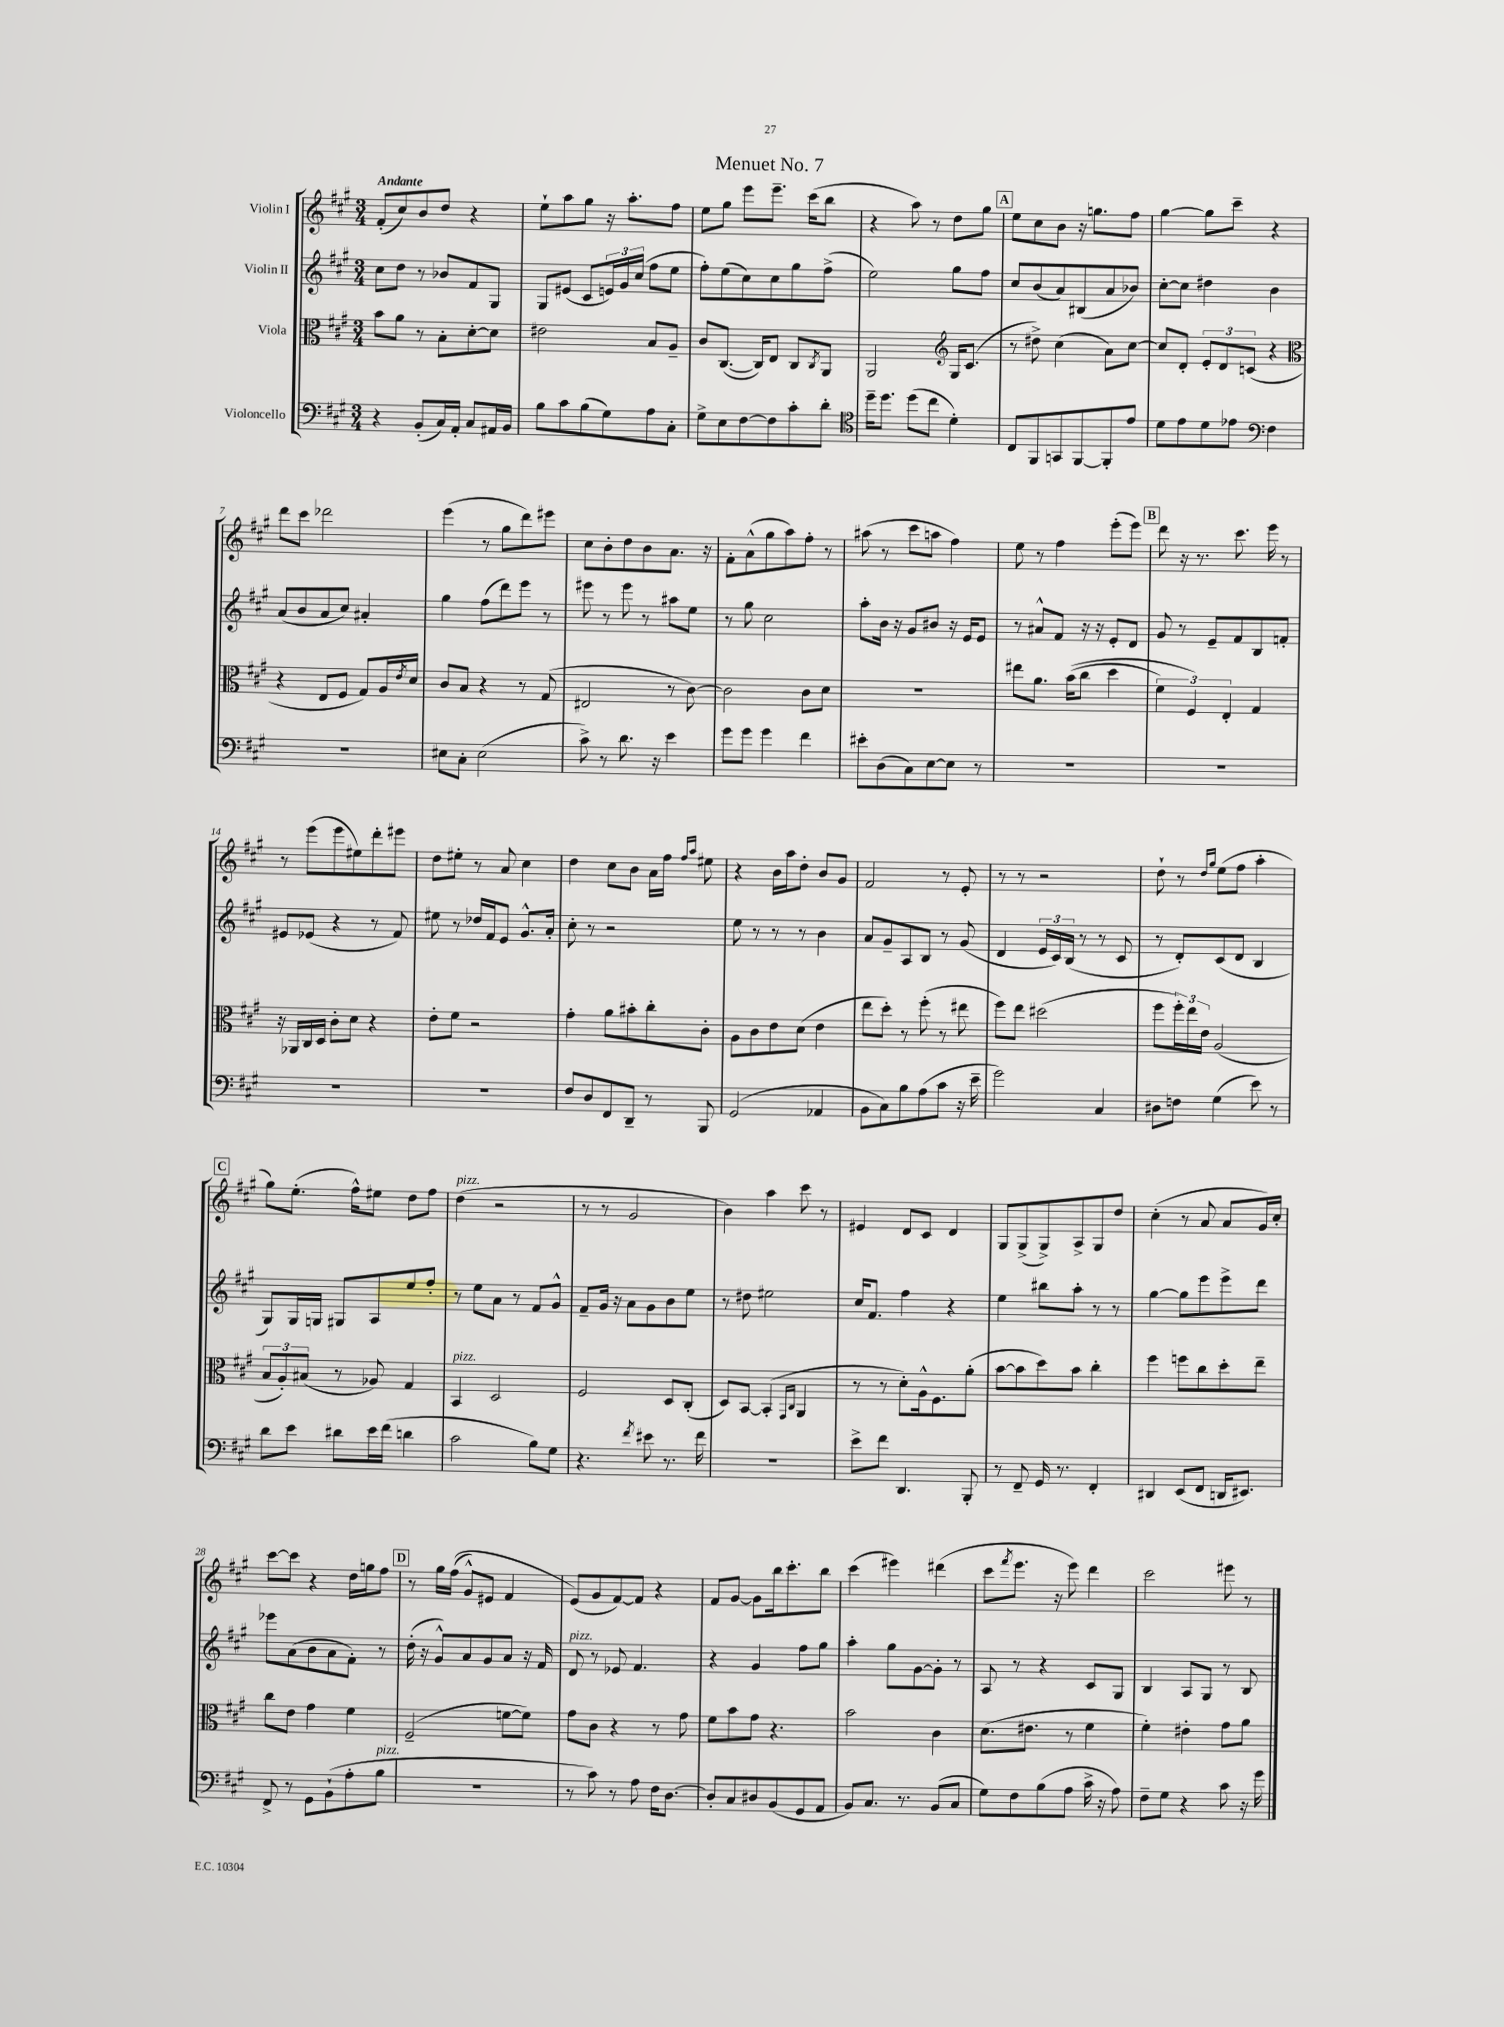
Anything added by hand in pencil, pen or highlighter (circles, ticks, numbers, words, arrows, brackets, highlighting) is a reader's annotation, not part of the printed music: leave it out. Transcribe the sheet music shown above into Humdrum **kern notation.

**kern	**kern	**kern	**kern
*staff4	*staff3	*staff2	*staff1
*clefF4	*clefC3	*clefG2	*clefG2
*k[f#c#g#]	*k[f#c#g#]	*k[f#c#g#]	*k[f#c#g#]
*M3/4	*M3/4	*M3/4	*M3/4
4r	8b	8cc#	(8f#'
.	8a	8dd	8cc#)
(8BB'	8r	8r	8b
16C#)	8B'	8b-	8dd
16AA'	.	.	.
8C#	[8d'	8f#	4r
16AA#	8d]	8G#	.
16BB	.	.	.
=	=	=	=
8B	2e#	8G#	8ee`
8c#	.	(8e#	8aa
(8B	.	8c#	8gg#
8G#)	.	24e)	16r
.	.	24g#	.
.	.	.	8.aa'
.	.	(24cc#	.
8A	8B	8ff#	.
8C#'	8A~	8ee	8ff#
=	=	=	=
8G#^	8c#	8ff#')	8ee
8E	([8.C#	(8ee	8gg#
[8F#	.	8cc#)	8eee
.	16C#])	.	.
8F#]	8E	8cc#	8.eee~
8c#'	8C#	8gg#	.
.	.	.	(16ccc#
.	8qC#	.	.
8d'	8AA	(8ff#^	8bb
=	=	=	=
*clefC4	*	*	*
16dd~	2AA	2ee)	4r
8.dd	.	.	.
(8dd	.	.	8aa)
8cc#	.	.	8r
*	*clefG2	*	*
4d')	16G#	8gg#	8dd
.	(8.c#	.	.
.	.	8ff#	8gg#
=	=	=	=
8C#	8r	8cc#	8ee
8FF#	8dd#^)	(8b	8cc#
8GG	(4cc#	8a)	8b
[8FF#	.	(8B#	16r
.	.	.	8.gg
8FF#']	8a)	8a	.
8e	[8cc#	8b-)	8ff#
=	=	=	=
8d	8cc#]	[8cc#'	[4gg#
8e	8d'	8cc#]	.
8d	12e'	4dd#	8gg#]
.	12d	.	.
8e-	.	.	8ccc#~
.	(12c	.	.
*clefF4	*	*	*
4F#	4r	4b	4r
=	=	=	=
*	*clefC3	*	*
2.r	4r	(8a	8ddd
.	.	8b	8ccc#
.	8E	8a	2ddd-
.	8F#	8cc#)	.
.	8G#)	4a#'	.
.	16A	.	.
.	8qe	.	.
.	16d	.	.
=	=	=	=
8E#	8c#	4gg#	(4eee
8C#'	8B	.	.
(2E#	4r	(8ff#	8r
.	.	8ddd)	8gg#
.	8r	8eee	8ddd)
.	(8G#	8r	8eee#
=	=	=	=
8c#^)	2E#	8eee#	8cc#
8r	.	8r	8b'
8.d	.	8eee#	8dd
.	.	8r	8b
16r	.	.	.
4e	8r	8aa#	8.a
.	[8c#)	8ee	.
.	.	.	16r
=	=	=	=
8g#	2c#]	8r	8f#'
8g#	.	8gg#	(8a^^
4g#	.	2cc#	8gg#
.	.	.	8aa)
4f#	8c#	.	8ff#'
.	8d	.	8r
=	=	=	=
8e#'	2.r	8aa'	(8aa#
(8D	.	16b	8r
.	.	16r	.
8C#)	.	8g#	8ccc#
[8E	.	8b#	8aa
8E]	.	16r	4ff#)
.	.	16e	.
8r	.	8e	.
=	=	=	=
2.r	8ee#	8r	8ee
.	8.a	8a#^^	8r
.	.	8f#	4ff#
.	&((16b	.	.
.	8cc#	16r	.
.	.	16r	.
.	4dd	8e'	(8eee'
.	.	8d	8eee)
=	=	=	=
2.r	6f#)	8g#	8ddd
.	.	8r	16r
.	6F#&)	.	.
.	.	.	8.r
.	.	8e~	.
.	6E'	.	.
.	.	8f#	8.ccc#
.	4G#	8B	.
.	.	.	16eee
.	.	8f'	8r
=	=	=	=
2.r	16r	8e#	8r
.	16AA-	.	.
.	16C#	(8e-	(8eee
.	16D	.	.
.	8c#'	4r	8eee
.	8d	.	8ee#)
.	4r	8r	8ddd'
.	.	8f#)	8eee#
=	=	=	=
2.r	8e'	8ee#	8dd
.	8f#	8r	8ee#'
.	2r	16dd-	8r
.	.	16f#	.
.	.	8e	8a
.	.	8.g#^^	4cc#
.	.	16a'	.
=	=	=	=
8F#	4g#'	8cc#'	4dd
8D	.	8r	.
8FF#	8a	2r	8cc#
8DD~	8b#'	.	8b
8r	8cc#'	.	16a
.	.	.	16ff#
.	.	.	16qqff#
.	.	.	16qqaa
8BBB	8c#'	.	8ee#
=	=	=	=
(2GG#	8A	8ee	4r
.	8c#	8r	.
.	8e	8r	16b
.	.	.	16aa
.	(8d	8r	8dd'
4AA-	4e	4b	8b
.	.	.	8g#
=	=	=	=
8BB	8ee	8a	2f#
8C#)	8dd')	8g#~	.
8B	8r	8A	.
(8A	(8ff#'	8B	.
8c#	8r	8r	8r
16r	8ee#	(8g#	8e'
16e~	.	.	.
=	=	=	=
2g#)	8ff#)	4d	8r
.	8ee	.	8r
.	(2dd#	24e	2r
.	.	24c#)	.
.	.	(24B	.
.	.	8r	.
4C#	.	8r	.
.	.	8c#	.
=	=	=	=
8D#	8ff#	8r	8dd`
8F	24ff#')	8d')	8r
.	24ee	.	.
.	24e	.	.
.	.	.	16qqdd
.	.	.	16qqgg#
(4G#	(2A	(8c#	(8ee
.	.	8d	8ff#
8e)	.	4B	4aa'
8r	.	.	.
=	=	=	=
8d	12B	8G#)	8gg#)
.	12A')	.	.
8e	.	16G#	(8.ee'
.	(12B#	.	.
.	.	16G	.
8d#	8r	8G#	.
.	.	.	16ff#^^)
16e	8A-)	8A	8ee#
(16f#	.	.	.
4d	4G#	8ee	8dd
.	.	8ff#'	8ff#
=	=	=	=
2c#	4BB	8r	(4dd
.	.	8ee	.
.	2D	8a	2r
.	.	8r	.
8B)	.	8f#	.
8G#	.	8g#^^	.
=	=	=	=
4.r	2F#	8f#~	8r
.	.	16g#	8r
.	.	16r	.
.	.	8a	2g#
8qf#	.	.	.
8e#	.	8g#	.
8.r	8D	8b	.
.	(8C#'	8ee	.
16f#	.	.	.
=	=	=	=
2.r	8D)	8r	4b)
.	[8BB	8dd#	.
.	(4BB']	2ee#	4aa
.	16qqGG#	.	.
.	16qqC#	.	.
.	4AA	.	8ccc#
.	.	.	8r
=	=	=	=
8e^	8r	16cc#	4e#
.	.	8.f#	.
8f#	8r	.	.
4.DD	8d')	4ff#	8d
.	16A^^	.	8c#
.	8.F#	.	.
.	.	4r	4d
8BBB'	(8a'	.	.
=	=	=	=
8r	[8b	4ee	8G#
8FF#~	8b]	.	(8G#^
16GG#	8dd)	8bb#	8G#^)
8.r	.	.	.
.	8b	8aa'	8A^
4FF#'	4cc#'	8r	8G#
.	.	8r	8dd
=	=	=	=
4DD#	4ff#	[4gg#	(4cc#'
(8EE	8ff	8gg#]	8r
8FF#	8cc#	8eee	8a
16DD	8dd'	8eee^	8a
8.EE#)	.	.	.
.	8ee~	8ddd	16g#)
.	.	.	16cc#'
=	=	=	=
8FF#^	8cc#	8eee-	[8ccc#
8r	8e	(8a	8ccc#]
8GG#	4g#	8b	4r
(8BB`	.	8a	.
8A'	4f#	8f#')	16dd
.	.	.	16gg
8B	.	8r	8ff#
=	=	=	=
2.r	(2F#~	(16dd'	8r
.	.	16r	.
.	.	8g#^^)	16gg#
.	.	.	&((16ff#
.	.	8a	8g#^^)
.	.	8g#	8e#
.	[8f	8a	4f#
.	8f])	16r	.
.	.	16f#	.
=	=	=	=
8r	8g#	8d	(8e&)
8c#)	8c#	8r	8g#
8r	4r	8e-	[8f#)
8A	.	4.f#	8f#]
16F#	8r	.	4r
[8.D	.	.	.
.	8g#	.	.
=	=	=	=
8D']	8f#	4r	8f#
8C#	8b	.	[8g#
8D#	8g#	4g#	8g#]
(8BB	4.r	.	16bb
.	.	.	8.ccc#'
8GG#	.	8ff#	.
8AA	.	8gg#	8bb
=	=	=	=
8BB)	2b	4aa'	(4ccc#
8.C#	.	.	.
.	.	8gg#	4eee#)
8.r	.	.	.
.	.	[8g#	.
(8BB	4c#	8g#']	(4ddd#
8C#	.	8r	.
=	=	=	=
8G#)	(8.d	8A	8ccc#
.	.	.	8qfff#
8F#	.	8r	8.eee
.	8.e#	.	.
(8B	.	4r	.
.	.	.	16r
8A	8r	.	8eee)
16c#^	4f#	8c#	4ddd
16r	.	.	.
8A)	.	8G#	.
=	=	=	=
8F#~	4f#')	4B	2ccc#
8G#	.	.	.
4r	4e#'	8A	.
.	.	8G#	.
8c#	8g#	8r	8eee#
16r	8a	8B	8r
16g#	.	.	.
==	==	==	==
*-	*-	*-	*-
